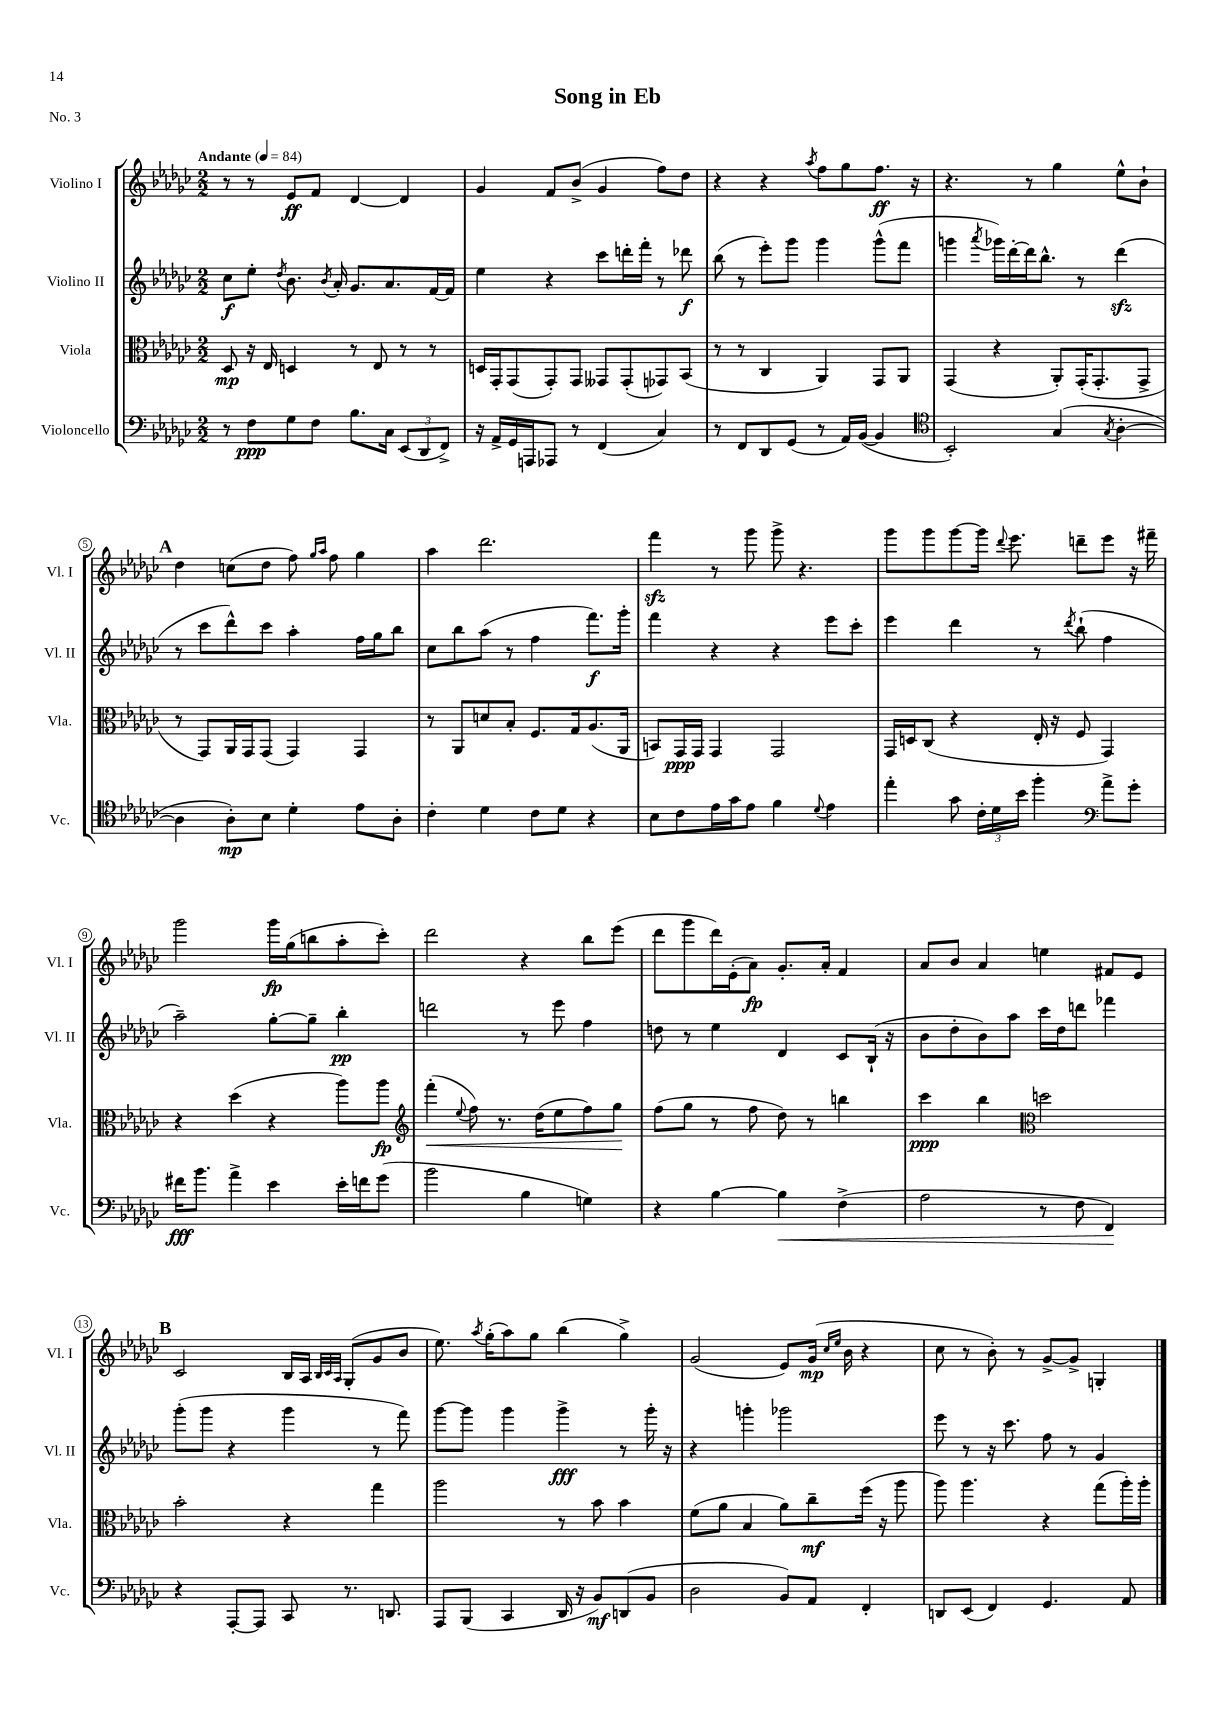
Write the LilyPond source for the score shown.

\header { title = "Song in Eb" piece = "No. 3" }
<<
\new StaffGroup <<
\new Staff = "s0" \with { instrumentName = "Violino I" shortInstrumentName = "Vl. I" } {
    \clef treble \key ges \major \numericTimeSignature \time 2/2 \tempo "Andante" 4 = 84
    \autoBeamOff r8 r8 ees'8[\ff f'8] des'4~ des'4 |
    ges'4 f'8[ bes'8]->( ges'4 f''8[) des''8] |
    r4 r4 \acciaccatura { aes''8 } f''8[ ges''8 f''8.]\ff r16 |
    r4. r8 ges''4 ees''8[-^ bes'8]-! |
    \mark \markup { \bold "A" } des''4 c''8[( des''8] f''8) \grace { ges''16[ aes''16] } f''8 ges''4 |
    aes''4 des'''2. |
    f'''4\sfz r8 ges'''8 ges'''8-> r4. |
    ges'''8[ ges'''8 ges'''8~ ges'''16] \appoggiatura { des'''8 } ees'''8. d'''8[-- ees'''8] r16 fis'''16-- |
    ges'''2 ges'''16[\fp ges''16( b''8 aes''8-. ces'''8]-.) |
    des'''2 r4 bes''8[ ees'''8]( |
    des'''8[ ges'''8 des'''16) ees'16-.( aes'8]\fp) ges'8.[-. aes'16]-. f'4 |
    aes'8[ bes'8] aes'4 e''4 fis'8[ ees'8] |
    \mark \markup { \bold "B" } ces'2 bes16[ aes16] \grace { bes32[ ces'32 aes32] } ges8[-.( ges'8 bes'8] |
    ees''8.) \acciaccatura { aes''8 } ges''16[-.( aes''8) ges''8] bes''4( ges''4->) |
    ges'2( ees'8[) ges'16]\mp( \grace { ces''16[ ees''16] } bes'16 r4 |
    ces''8 r8 bes'8-.) r8 ges'8[~-> ges'8]-> g4-. \bar "|." |
}
\new Staff = "s1" \with { instrumentName = "Violino II" shortInstrumentName = "Vl. II" } {
    \clef treble \key ges \major \numericTimeSignature \time 2/2
    \autoBeamOff ces''8[\f ees''8]-. \acciaccatura { des''8 } bes'8. \acciaccatura { bes'8 } aes'16-. ges'8.[ aes'8. f'16~ f'16] |
    ees''4 r4 ces'''8[ d'''16-. f'''16]-. r8 des'''8\f |
    bes''8( r8 ees'''8[-.) ges'''8] ges'''4 ges'''8[-^( f'''8] |
    g'''4 \acciaccatura { aes'''8 } ges'''16[) des'''16~-. des'''16 bes''8.]-^ r8 des'''4\sfz( |
    \mark \markup { \bold "A" } r8 ces'''8[ des'''8-^) ces'''8] aes''4-. f''16[ ges''16 bes''8] |
    ces''8[ bes''8 aes''8]( r8 f''4 f'''8.[\f) ges'''16]-. |
    f'''4 r4 r4 ees'''8[ ces'''8]-. |
    ees'''4 des'''4 r8 \acciaccatura { des'''8 } bes''8-!( f''4 |
    aes''2--) ges''8[~-. ges''8]-- bes''4-.\pp |
    d'''2 r8 ees'''8 f''4 |
    d''8 r8 ees''4 des'4 ces'8[ bes16]-!( r16 |
    bes'8[ des''8-. bes'8) aes''8] ces'''16[ des''16 d'''8] fes'''4 |
    \mark \markup { \bold "B" } ges'''8[-.( ges'''8] r4 ges'''4 r8 f'''8) |
    ges'''8[~ ges'''8] ges'''4 ges'''4->\fff r8 ges'''16-. r16 |
    r4 g'''4-. ges'''2 |
    ees'''8 r8 r16 ces'''8. f''8 r8 ges'4 \bar "|." |
}
\new Staff = "s2" \with { instrumentName = "Viola" shortInstrumentName = "Vla." } {
    \clef alto \key ges \major \numericTimeSignature \time 2/2
    \autoBeamOff des8\mp r16 ees16 d4 r8 ees8 r8 r8 |
    d16[ ges,16-. ges,8( ges,8-.) ges,8] geses,8[ geses,8-.( ges,8) bes,8]( |
    r8 r8 ces4 aes,4) ges,8[ aes,8] |
    ges,4( r4 aes,8[-.) ges,16-.( ges,8.-. ges,8]-> |
    \mark \markup { \bold "A" } r8 ges,8[) aes,16 ges,16 ges,8]( ges,4) ges,4 |
    r8 aes,8[ d'8 bes8]-. f8.[ ges16 aes8.( aes,16] |
    b,8[) ges,16\ppp ges,16] ges,4 ges,2 |
    ges,16[ d16 ces8]( r4 ees16-. r16 f8 ges,4) |
    r4 des''4( r4 aes''8[) aes''8]\fp |
    \clef treble f'''4-.\<( \appoggiatura { ees''8 } f''8) r8. des''16[( ees''8 f''8) ges''8]\! |
    f''8[( ges''8] r8 f''8 des''8) r8 b''4 |
    ces'''4\ppp bes''4 \clef alto d''2 |
    \mark \markup { \bold "B" } bes'2-. r4 ges''4 |
    aes''2 r8 bes'8 bes'4 |
    f'8[( aes'8] bes4 aes'8[) ces''8--\mf f''16]( r16 aes''8 |
    aes''8) aes''4. r4 ges''8[( aes''16-.) aes''16]-. \bar "|." |
}
\new Staff = "s3" \with { instrumentName = "Violoncello" shortInstrumentName = "Vc." } {
    \clef bass \key ges \major \numericTimeSignature \time 2/2
    \autoBeamOff r8 f8[\ppp ges8 f8] bes8.[ ces16] \tuplet 3/2 { ees,8[( des,8 f,8]->) } |
    r16 aes,16[-> ges,16 a,,16 aes,,8] r8 f,4( ces4) |
    r8 f,8[ des,8 ges,8]( r8 aes,16[) bes,16]~( bes,4 |
    \clef tenor bes,2-.) ges4( \acciaccatura { ges8 } aes4~-. |
    \mark \markup { \bold "A" } aes4 aes8[-.\mp) bes8] des'4-. ees'8[ aes8]-. |
    ces'4-. des'4 ces'8[ des'8] r4 |
    bes8[ ces'8 ees'16 ges'16 ees'8] f'4 \appoggiatura { des'8 } ees'4 |
    ees''4-. ges'8 \tuplet 3/2 { ces'16[-. des'16 bes'16] } f''4-. \clef bass aes'8[-> ges'8]-. |
    fis'16[\fff bes'8.] aes'4-> ees'4 ees'16[-. f'16 ges'8]( |
    bes'2 bes4 g4) |
    r4 bes4~ bes4\< f4->( |
    aes2 r8 f8 f,4\!) |
    \mark \markup { \bold "B" } r4 aes,,8[~-. aes,,8] ces,8 r8. d,8. |
    aes,,8[ bes,,8]( ces,4 des,16 r16 bes,8[\mf) d,8( bes,8] |
    des2 bes,8[) aes,8] f,4-. |
    d,8[ ees,8]( f,4) ges,4. aes,8 \bar "|." |
}
>>
>>
\layout { \context { \Score \override BarNumber.stencil = #(make-stencil-circler 0.1 0.3 ly:text-interface::print) } }
